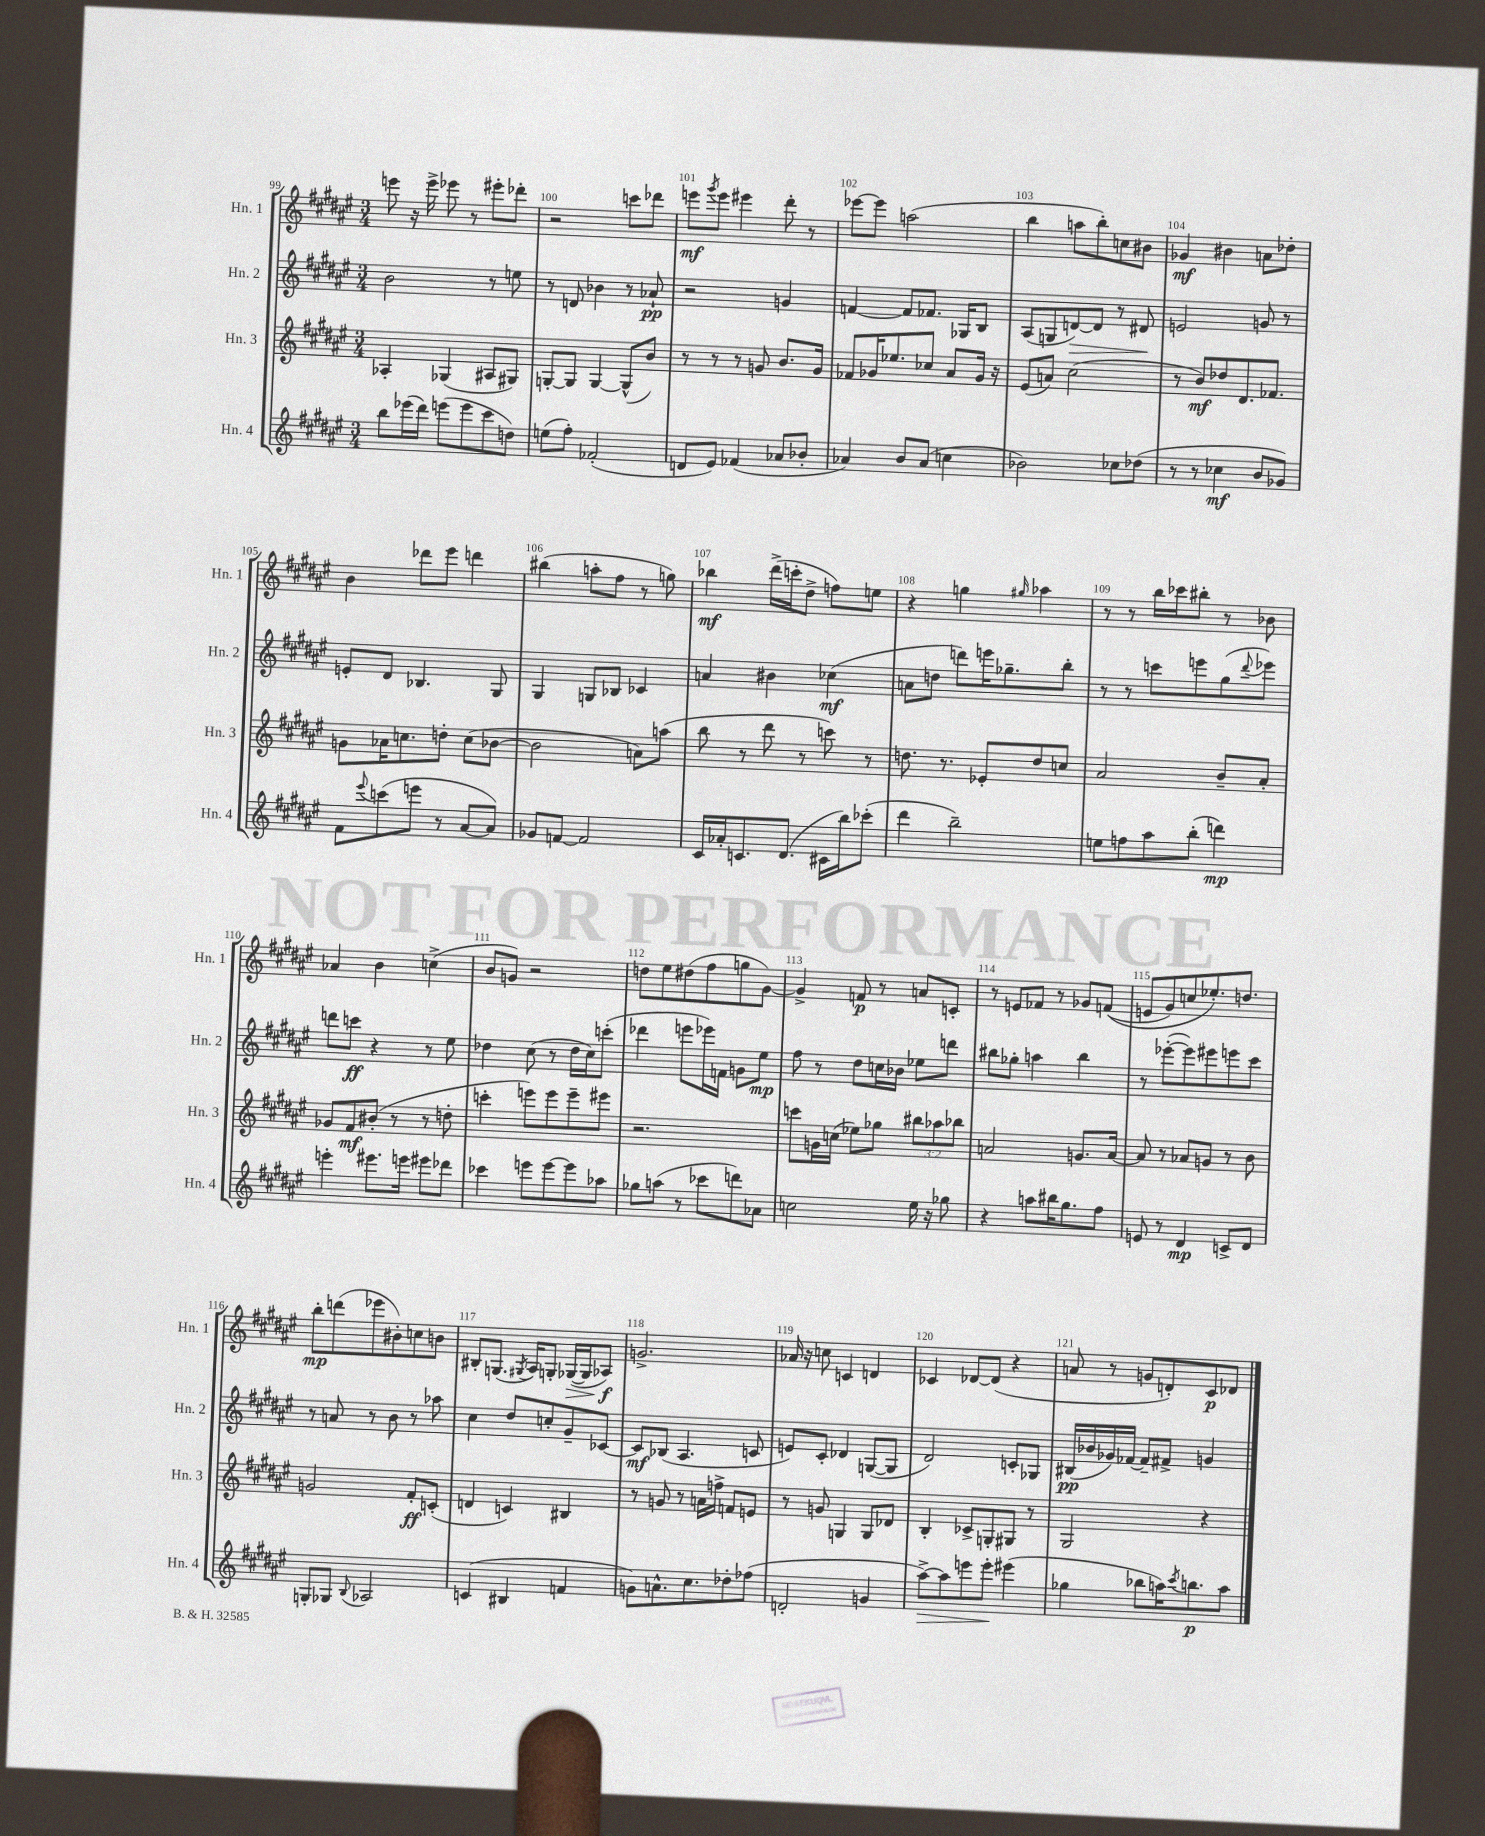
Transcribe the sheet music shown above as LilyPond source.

<<
\new StaffGroup <<
\new Staff = "s0" \with { instrumentName = "Hn. 1" shortInstrumentName = "Hn. 1" } {
    \clef treble \key fis \major \numericTimeSignature \time 3/4
    e'''8 r16 e'''16-> ees'''8 r8 eis'''8-. des'''8-. |
    r2 c'''8 des'''8 |
    e'''8\mf \acciaccatura { gis'''8 } e'''8 eis'''4 dis'''8-. r8 |
    ees'''8~ ees'''8 a''2( |
    b''4 a''8 b''8-.) c''8 bis'8 |
    ges'4\mf bis'4 a'8 des''8-. |
    b'4 des'''8 eis'''8 d'''4 |
    bis''4( a''8-. fis''8 r8 g''8) |
    bes''4\mf dis'''16->( c'''16-. dis''8-> f''8) e''8 |
    r4 g''4 \grace { gis''16 } aes''4 |
    r8 r8 b''16 ces'''16 bis''8-. r8 bes'8 |
    aes'4 b'4 c''4->( |
    b'8 g'8) r2 |
    d''8 eis''8 dis''8( fis''8 g''8 gis'8~) |
    gis'4-> f'8\p r8 a'8 c'8-. |
    r8 e'8 fes'8 r8 ges'8 f'8(\( |
    e'8 gis'8) c''8 ees''8.-.\) d''8. |
    b''8-.\mp d'''8( ees'''8 bis'8-.) c''8 b'8 |
    bis8-. g8.( \acciaccatura { gis8 } ais16) g8-. ges16~\>( ges16 aes8\f\!) |
    g'2.-> |
    aes'16 r16 c''8 c'4 d'4 |
    ces'4 des'8~ des'8( r4 |
    a'8 r8 g'8 d'8-.) cis'8\p des'8 \bar "|." |
}
\new Staff = "s1" \with { instrumentName = "Hn. 2" shortInstrumentName = "Hn. 2" } {
    \clef treble \key fis \major \numericTimeSignature \time 3/4
    b'2 r8 e''8 |
    r8 d'8 bes'4 r8 aes'8-!\pp |
    r2 g'4 |
    f'4~ f'8 fes'8. ges16 b8 |
    ais8( g8 d'8~\>) d'8 r8 dis'8\! |
    e'2 g'8 r8 |
    e'8-. dis'8 bes4. gis8 |
    gis4 g8 bes8 ces'4 |
    a'4 bis'4 ces''4\mf( |
    a'8 d''8 d'''8) e'''16 ges''8.-- b''8-. |
    r8 r8 c'''8 e'''8 gis''8( \appoggiatura { dis'''8 } ees'''8) |
    d'''8 c'''8\ff r4 r8 eis''8 |
    des''4 cis''8( r8 des''16 cis''16) c'''8-.( |
    des'''4 e'''8 ees'''16) f'16 g'8 eis''8\mp |
    fis''8 r8 dis''8 c''16 bes'16 ees''8 d'''8 |
    bis''8 ges''8-. a''4 bis''4 |
    r8 ees'''8~-.( ees'''8) eis'''8 e'''8 cis'''8 |
    r8 a'8 r8 b'8 r8 aes''8 |
    cis''4 dis''8 c''8-. gis'8-- ces'8~ |
    ces'8\mf bes8( ais4. c'8 |
    e'8) cis'8-. des'4 g8~( g8 |
    dis'2) c'8-. ges8 |
    bis16\pp( bes'16 ges'16) fes'16~ fes'8-- fis'8-> g'4 \bar "|." |
}
\new Staff = "s2" \with { instrumentName = "Hn. 3" shortInstrumentName = "Hn. 3" } {
    \clef treble \key fis \major \numericTimeSignature \time 3/4 \override Staff.TupletNumber.text = #tuplet-number::calc-fraction-text
    aes4-. ges4( ais8 gis8) |
    g8~-. g8 g4~ g8-^( b'8) |
    r8 r8 r8 g'8 b'8. g'16 |
    fes'8 ges'16 ees''8. ces''8 ais'8 ges'16 r16 |
    eis'8( a'8) cis''2( |
    r8 b'8\mf) des''8 dis'8. fes'8. |
    g'8 aes'16 c''8. d''8-. c''8( bes'8~ |
    bes'2 a'8) a''8( |
    b''8 r8 dis'''8 r8 c'''8) r8 |
    d''8. r8. ees'8-. d''8 c''8 |
    ais'2 b'8-- ais'8-. |
    ges'8 fis'8\mf bis'8-.( r8 r8 d''8-. |
    c'''4-. e'''8) e'''8 e'''8-- eis'''8 |
    r2. |
    c'''8 g'16 c''16( ees''8) ges''8 \tuplet 3/2 { bis''8 aes''8 bes''8 } |
    a'2 g'8. a'16~ |
    a'8 r8 aes'8 g'8 r8 b'8 |
    g'2 fis'8-.\ff c'8-.( |
    d'4 c'4) bis4 |
    r8 g'8 r8 a'16 f''16-> f'8 e'8 |
    r8 g'8 g4 g8 des'8 |
    b4-. ces'8-> g8-. gis8 r8 |
    gis2 r4 \bar "|." |
}
\new Staff = "s3" \with { instrumentName = "Hn. 4" shortInstrumentName = "Hn. 4" } {
    \clef treble \key fis \major \numericTimeSignature \time 3/4
    b''8 ees'''16( dis'''16) e'''8( e'''8 cis'''8 d''8) |
    e''8( fis''8-.) fes'2-.( |
    d'8 eis'8) fes'4( aes'8 bes'8-. |
    aes'4) b'8 aes'8( c''4 |
    bes'2) ces''8 des''8( |
    r8 r8 ces''4\mf b'8 ges'8) |
    fis'8 \appoggiatura { eis'''8 } c'''8( e'''8 r8 ais'8~ ais'8) |
    ges'8 f'8~ f'2 |
    cis'16 aes'16-. c'8. dis'8.( cis'16 b''16) ces'''8-.( |
    dis'''4 b''2--) |
    e''8 f''8 ais''8 b''8-.( d'''4\mp) |
    e'''4-. eis'''8. e'''16 eis'''8 des'''8 |
    ces'''4 e'''8 e'''8~ e'''8 aes''8 |
    ges''8 a''8( r8 ces'''8 d'''8) aes'8 |
    c''2 eis''16 r16 ges''8 |
    r4 a''8 bis''16 gis''8. fis''8 |
    e'8 r8 dis'4\mp c'8-> dis'8 |
    g8-. ges8 \appoggiatura { b8 } aes2 |
    c'4( bis4 f'4 |
    g'8) a'8.-^ cis''8. des''8-. fes''8( |
    d'2-. g'4 |
    ais''8~->\>) ais''8 e'''8 e'''8-.\! eis'''4( |
    ges''4 bes''8 a''16) \acciaccatura { cis'''8 } b''8.\p a''8 \bar "|." |
}
>>
>>
\layout { \context { \Score currentBarNumber = #99 \override BarNumber.break-visibility = ##(#f #t #t) barNumberVisibility = #all-bar-numbers-visible } }
